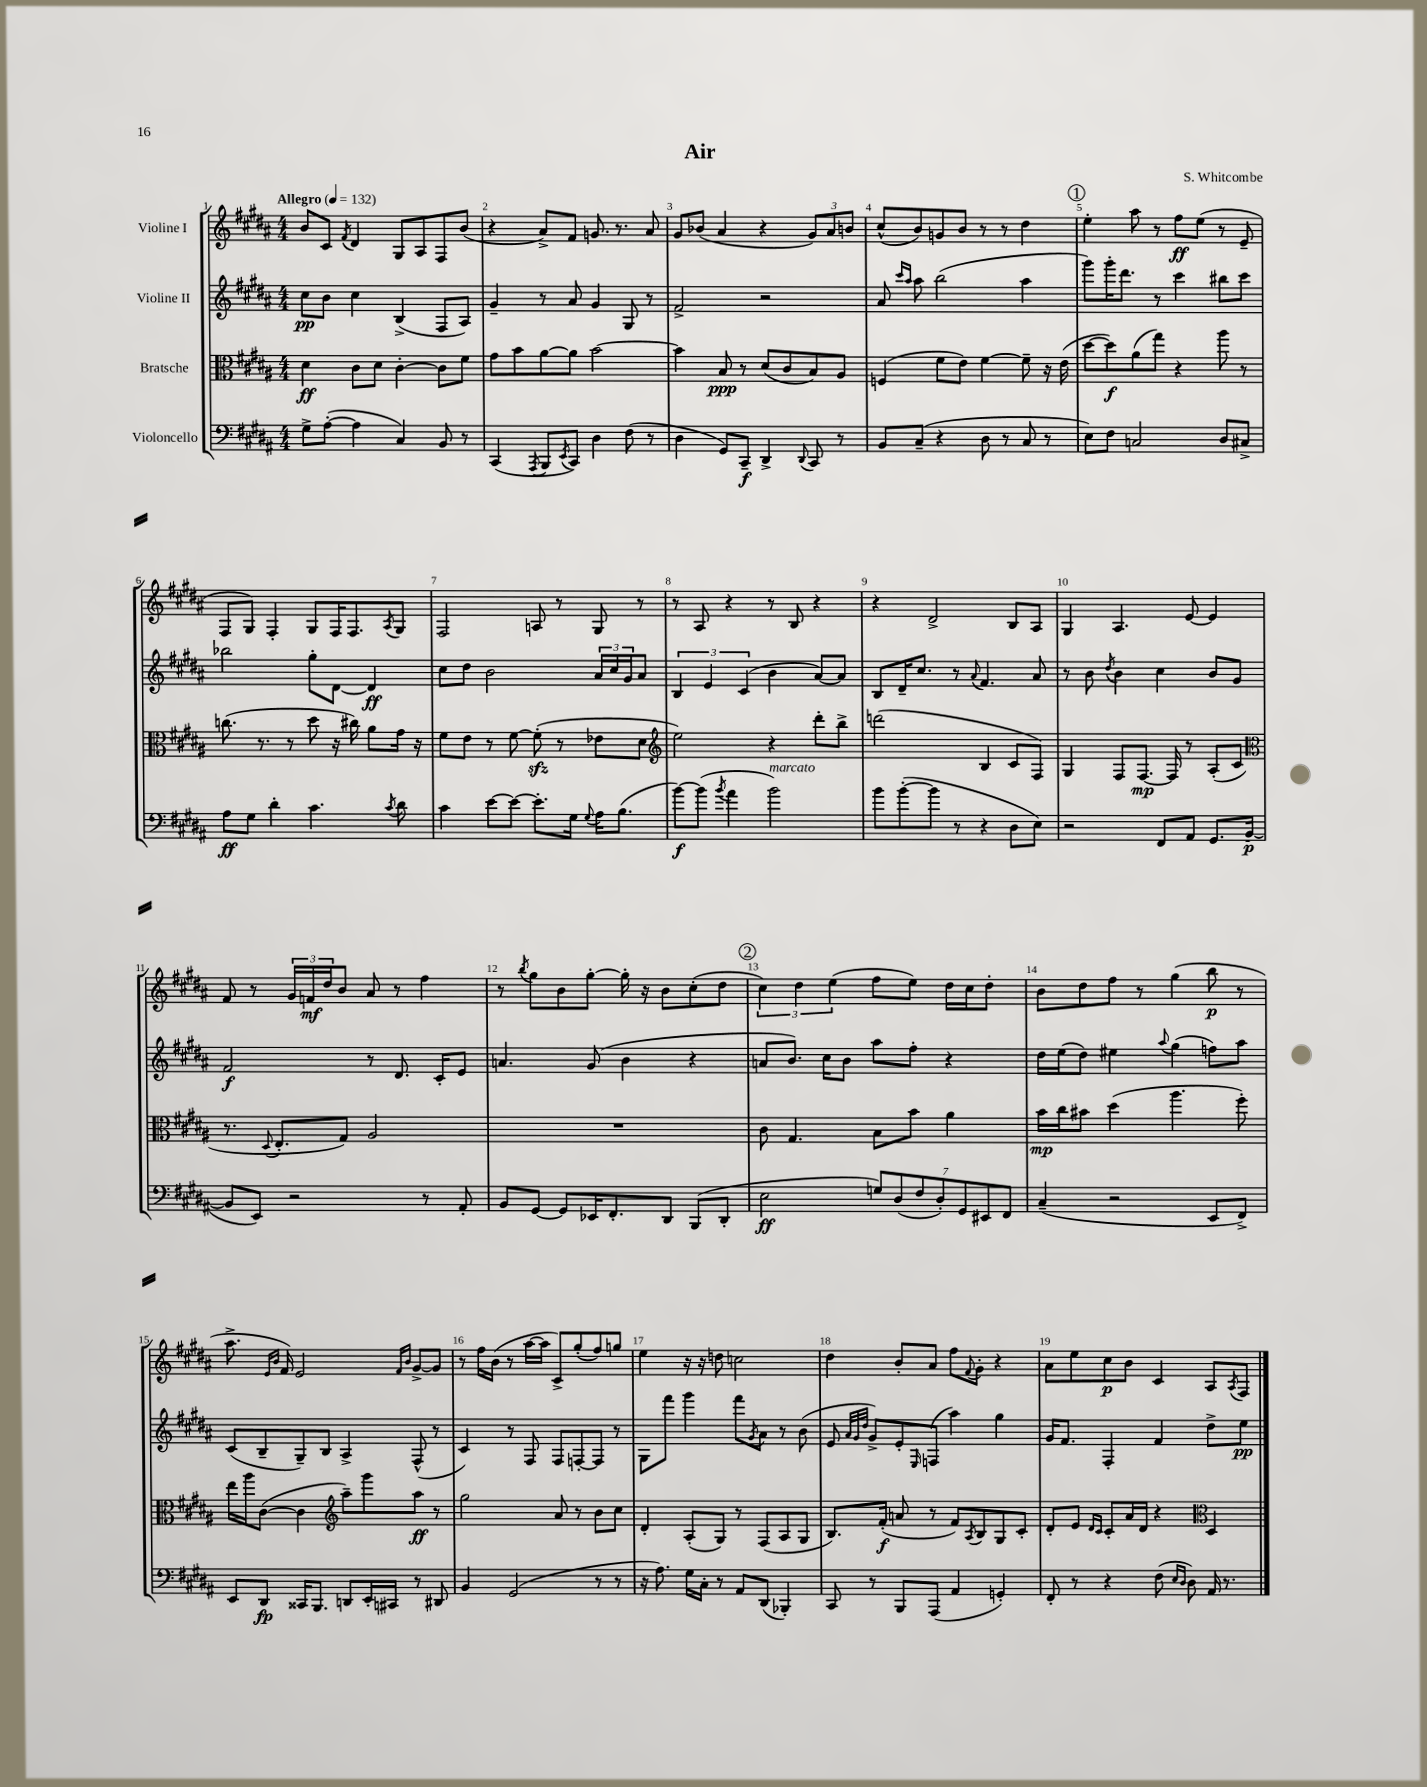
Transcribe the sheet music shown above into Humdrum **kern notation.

**kern	**kern	**kern	**kern
*staff4	*staff3	*staff2	*staff1
*clefF4	*clefC3	*clefG2	*clefG2
*k[f#c#g#d#a#]	*k[f#c#g#d#a#]	*k[f#c#g#d#a#]	*k[f#c#g#d#a#]
*M4/4	*M4/4	*M4/4	*M4/4
*MM132	*MM132	*MM132	*MM132
8G#^	4d#	8cc#	8b
([8A#'	.	8b	8c#
.	.	.	8qf#
4A#]	8c#	4cc#	4d#
.	8d#	.	.
4C#)	[4c#'	(4B^	8G#
.	.	.	8A#
8BB	8c#]	8F#	8F#
8r	8f#	8A#)	(8b
=	=	=	=
(4CC#	8g#	4g#~	4r
.	8b	.	.
8qAAA#	.	.	.
8BBB	[8a#	8r	8a#^)
8qEE	.	.	.
8CC#)	8a#]	8a#	8f#
4D#	[2b	4g#	8.g
.	.	.	8.r
(8F#	.	8G#	.
8r	.	8r	8a#
=	=	=	=
4D#	4b]	2f#^	8g#
.	.	.	(8b-
8GG#)	8B	.	4a#
8CC#~	8r	.	.
4DD#^	(8d#	2r	4r
.	8c#	.	.
8qqDD#	.	.	.
8CC#	8B)	.	12g#)
.	.	.	12a#
8r	8A#	.	.
.	.	.	12b
=	=	=	=
8BB	(4F	8a#	(8cc#^^
.	.	16qqccc#	.
.	.	16qqaa#	.
(8C#~	.	8aa#	8b)
4r	8f#	(2bb	8g
.	8e)	.	8b
8D#	[4f#	.	8r
8r	.	.	8r
8C#	8f#~]	4aa#	4dd#
8r	16r	.	.
.	(16e	.	.
=	=	=	=
8E)	[8dd#	8ggg#)	4ee'
8F#	8dd#])	16ggg#'	.
.	.	8.ddd#	.
2C	(8a#	.	8aa#
.	8gg#)	8r	8r
.	4r	4ccc#	8ff#
.	.	.	(8ee
8D#	8aa#	8bb#	8r
8C#^	8r	8ccc#	8e~
=	=	=	=
8A#	(8.cc	2bb-	8F#
8G#	.	.	8G#)
.	8.r	.	.
4d#'	.	.	4F#'
.	8r	.	.
4.c#	8dd#	8gg#'	8G#
.	16r	[8d#	16F#
.	16cc#)	.	8.F#
.	8a#	4d#]	.
8qc#	.	.	8qA#
8d#	16g#	.	8G#
.	16r	.	.
=	=	=	=
4c#	8f#	8cc#	2F#
.	8e	8dd#	.
[8e	8r	2b	.
8e_	[8f#	.	.
8.e']	(8f#']	.	8A
.	8r	.	8r
16G#	.	.	.
8qqG#	.	.	.
16A#	8e-	24a#	8G#
.	.	24cc#	.
(8.B	.	.	.
.	.	24g#	.
.	8d#	8a#	8r
=	=	=	=
*	*clefG2	*	*
[8b)	2ee)	6B	8r
(8b]	.	.	8A#
.	.	6e	.
8qb	.	.	.
4a#	.	.	4r
.	.	(6c#	.
2b)	4r	4b	8r
.	.	.	8B
.	8ddd#'	[8a#)	4r
.	8bb^	8a#]	.
=	=	=	=
8b	(2ddd	8B	4r
([8b'	.	16d#~	.
.	.	8.cc#	.
8b]	.	.	2d#^
8r	.	8r	.
.	.	8qqa#	.
4r	4B	4.f#	.
8D#	8c#	.	8B
8E)	8F#)	8a#	8A#
=	=	=	=
2r	4G#	8r	4G#
.	.	8b	.
.	.	8qdd#	.
.	8F#	4b	4.A#
.	[8.F#	.	.
8FF#	.	4cc#	.
.	16F#]	.	.
8AA#	8r	.	[8e
8.GG#	(8A#'	8b	4e]
.	8c#	8g#	.
([16BB	.	.	.
=	=	=	=
*	*clefC3	*	*
8BB]	8.r	2f#	8f#
8EE)	.	.	8r
.	8qqD#	.	.
.	8.E'	.	.
2r	.	.	24g#
.	.	.	24f
.	.	.	24dd#
.	8G#)	.	8b
.	2A#	8r	8a#
.	.	8.d#	8r
8r	.	.	4ff#
.	.	16c#'	.
8AA#'	.	8e	.
=	=	=	=
8BB	1r	4.a	8r
.	.	.	8qbb
[8GG#	.	.	8gg#
8GG#]	.	.	8b
16EE-	.	(8g#	[8gg#'
8.FF#'	.	.	.
.	.	4b	16gg#']
.	.	.	16r
8DD#	.	.	8b
(8BBB	.	4r	(8cc#'
8DD#'	.	.	8dd#
=	=	=	=
2E	8c#	8a	6cc#)
.	4.G#	8.b)	.
.	.	.	6dd#
.	.	16cc#	.
.	.	.	(6ee
.	.	8b	.
14G)	8B	8aa#	8ff#
(14D#	.	.	.
.	8b	8ff#'	8ee)
14F#	.	.	.
14D#')	.	.	.
.	4a#	4r	16dd#
14GG#	.	.	.
.	.	.	16cc#
14EE#	.	.	.
.	.	.	8dd#'
14FF#	.	.	.
=	=	=	=
(4C#~	16b	16dd#	8b
.	16cc#	(16ee	.
.	8b#	8dd#)	8dd#
2r	(4dd#	4ee#	8ff#
.	.	.	8r
.	.	8qqaa#	.
.	4.aa#	(4gg#	(4gg#
8EE	.	8ff)	8bb
8FF#^)	8ff#')	8aa#	8r
=	=	=	=
8EE	16ee	(8c#	8.aa#^
.	16aa#	.	.
8DD#	([8c#	8B~	.
.	.	.	16qqe
.	.	.	16qqb
.	.	.	16f#)
16CC##	4c#]	8G#~)	2e
8.BBB	.	.	.
.	.	8B	.
*	*clefG2	*	*
8DD	8aa#~)	4A#^	.
16EE'	8ggg#	.	.
16CC#	.	.	.
.	.	.	16qqf#
.	.	.	16qqb
8r	8aa#	(8F#^^	[8g#^
8DD#	8r	8r	8g#]
=	=	=	=
4BB	2gg#	4c#)	8r
.	.	.	16ff#
.	.	.	(16b
(2GG#	.	8r	8r
.	.	8F#	[16aa#
.	.	.	16aa#]
.	8a#	8F#	8c#^)
.	8r	[8F'	(8gg#'
8r	8b	8F]	8ff#)
8r	8cc#	8r	8gg
=	=	=	=
16r	4d#'	8G#	4ee
8.A#)	.	.	.
.	.	8fff#	.
16G#	(8A#'	4ggg#	16r
16C#'	.	.	16r
8r	8G#)	.	8dd
8AA#	8r	8fff#	2cc
.	.	8qg#	.
(8DD#	(8F#	8a#	.
4BBB-')	8A#	8r	.
.	8G#	(8b	.
=	=	=	=
8CC#	8.B)	8e	4dd#
.	.	32qqa#	.
.	.	32qqg#	.
.	.	32qqdd#	.
8r	.	8g#^)	.
.	(16f#'	.	.
8BBB	8a	8e'	8b'
.	.	16qqE	.
(8AAA#	8r	(8F	8a#
4AA#	8f#)	4aa#)	8ff#
.	8qA#	.	8qqf#
.	8B	.	8g#'
4GG')	8G#	4gg#	4r
.	8c#'	.	.
=	=	=	=
8FF#'	8d#'	16g#	8a#
.	.	8.f#	.
8r	8e	.	8ee
.	16qqd#	.	.
.	16qqc#	.	.
4r	8c#'	4F#'	8cc#
.	16a#	.	8b
.	16d#	.	.
(8F#	4r	4f#	4c#
16qqE	.	.	.
16qqD#	.	.	.
8D#)	.	.	.
*	*clefC3	*	*
16AA#	4D#	8dd#^	8A#
8.r	.	.	.
.	.	.	8qA#
.	.	8ee	8F#
==	==	==	==
*-	*-	*-	*-
